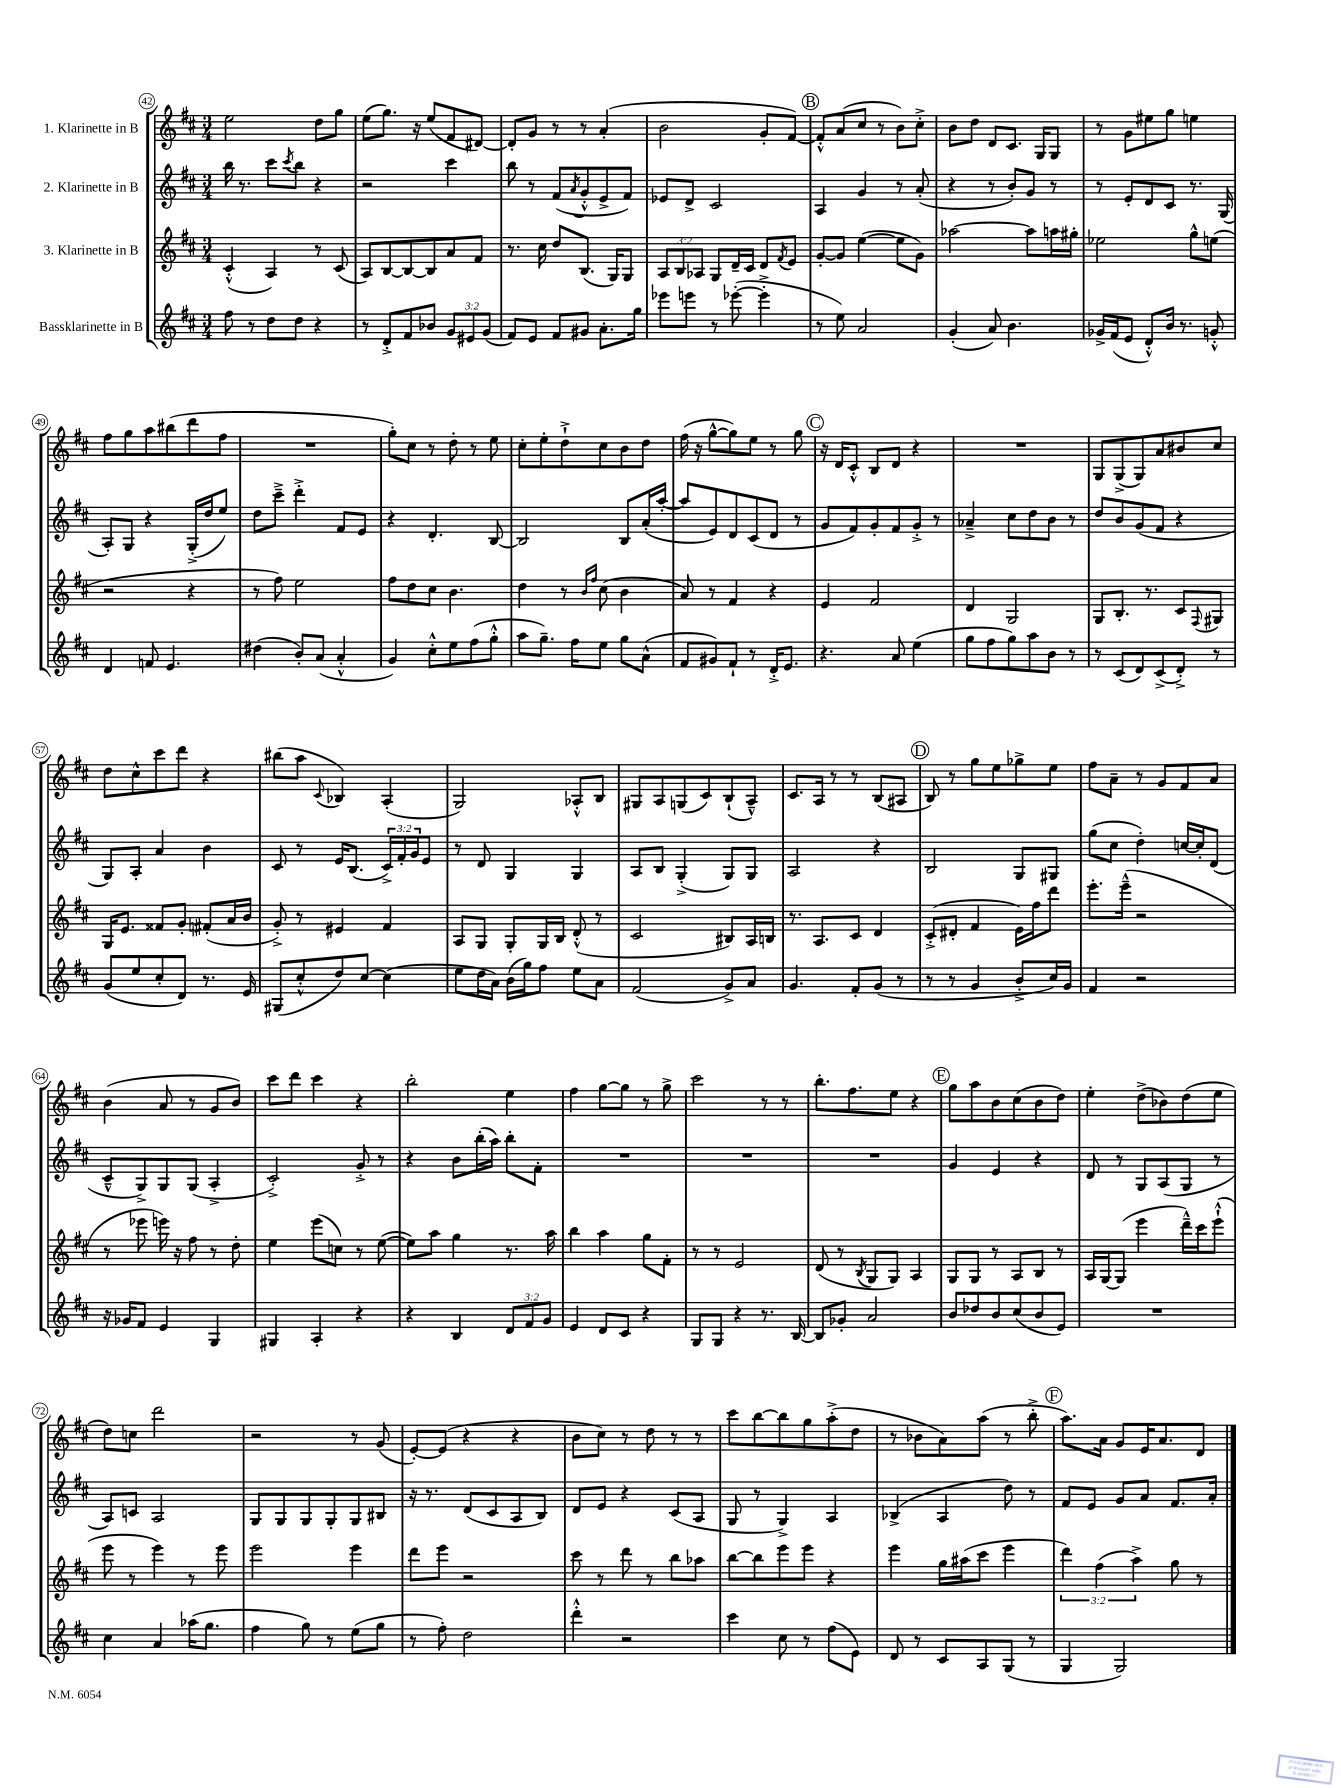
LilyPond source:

<<
\new StaffGroup <<
\new Staff = "s0" \with { instrumentName = "1. Klarinette in B" } {
    \clef treble \key d \major \numericTimeSignature \time 3/4
    e''2 d''8 g''8 |
    e''8( g''8.) r16 e''8( fis'8 dis'8~) |
    dis'8-. g'8 r8 r8 a'4-.( |
    b'2 g'8-. fis'8~) |
    \mark \markup { \circle "B" } fis'8-.-^ a'8( cis''8 r8 b'8) cis''8-.-> |
    b'8 d''8 d'8 cis'8. g16 g8 |
    r8 g'8 eis''8 g''8 e''4 |
    fis''8 g''8 a''8 bis''8( d'''8 fis''8 |
    R2. |
    g''8-.) cis''8 r8 d''8-. r8 e''8 |
    cis''8-. e''8-. d''8-!-> cis''8 b'8 d''8 |
    fis''16( r16 g''8~-^ g''8) e''8 r8 g''8 |
    \mark \markup { \circle "C" } r16 d'16 cis'8-.-^ b8 d'8 r4 |
    R2. |
    g8 g8->( g8) a'8 bis'8 cis''8 |
    d''8 cis''8-^ cis'''8 d'''8 r4 |
    bis''8( a''8 \appoggiatura { cis'8 } bes4) a4-.( |
    g2) aes8-.-^ b8 |
    gis8 a8 g8( cis'8) b8-!( a8---^) |
    cis'8. a16 r8 r8 b8( ais8 |
    \mark \markup { \circle "D" } b8) r8 g''8 e''8 ges''8-> e''8 |
    fis''8 a'8-- r8 g'8 fis'8 a'8 |
    b'4( a'8 r8 g'8 b'8) |
    cis'''8 d'''8 cis'''4 r4 |
    b''2-. e''4 |
    fis''4 g''8~ g''8 r8 g''8-> |
    cis'''2 r8 r8 |
    b''8.-. fis''8. e''8 r4 |
    \mark \markup { \circle "E" } g''8 a''8 b'8 cis''8( b'8 d''8) |
    e''4-. d''8->( bes'8) d''8( e''8 |
    d''8) c''8 d'''2 |
    r2 r8 g'8( |
    e'8~-.) e'8( r4 r4 |
    b'8 cis''8) r8 d''8 r8 r8 |
    cis'''8 b''8~ b''8 g''8 a''8-.->( d''8 |
    r8 bes'8 a'8) a''8( r8 b''8-.-> |
    \mark \markup { \circle "F" } a''8.) a'16 g'8 e'16 a'8. d'8 \bar "|." |
}
\new Staff = "s1" \with { instrumentName = "2. Klarinette in B" } {
    \clef treble \key d \major \numericTimeSignature \time 3/4 \override Staff.TupletNumber.text = #tuplet-number::calc-fraction-text
    b''16 r8. cis'''8 \acciaccatura { cis'''8 } b''8 r4 |
    r2 cis'''4 |
    b''8 r8 fis'8( \acciaccatura { a'8 } g'8-.-^ e'8-> fis'8) |
    ees'8 d'8-> cis'2 |
    \mark \markup { \circle "B" } a4 g'4 r8 a'8-.( |
    r4 r8 b'8-.) g'8 r8 |
    r8 e'8-. d'8 cis'8 r8. g16( |
    a8-.) g8 r4 g16-.->( d''16 e''8) |
    d''8 cis'''8---> d'''4-.-> fis'8 e'8 |
    r4 d'4.-. b8~ |
    b2 b8 a'16-.( a''16~-. |
    a''8 e'8) d'8 cis'8( d'8 r8 |
    \mark \markup { \circle "C" } g'8 fis'8) g'8-. fis'8 g'8-.-> r8 |
    aes'4---> cis''8 d''8 b'8 r8 |
    d''8 b'8 g'8( fis'8 r4 |
    g8) a8-. a'4 b'4 |
    cis'8 r8 e'16 b8.( \tuplet 3/2 { cis'16->) fis'16-. g'16 } e'8 |
    r8 d'8 g4 g4 |
    a8 b8 g4-.->( g8) g8 |
    a2 r4 |
    \mark \markup { \circle "D" } b2 g8 gis8 |
    g''8( cis''8 d''4-.) c''16~ c''16-. d'8( |
    cis'8---^ g8->) g8 g8( a4-.-> |
    cis'2-.->) g'8-.-> r8 |
    r4 b'8 b''16-.( a''16) b''8-. fis'8-. |
    R2. |
    R2. |
    R2. |
    \mark \markup { \circle "E" } g'4 e'4 r4 |
    d'8 r8 g8 a8( g8 r8 |
    a8) c'8 a2 |
    g8 g8 g8 g8-. g8 bis8 |
    r16 r8. d'8( cis'8 a8 b8) |
    d'8 e'8 r4 cis'8( a8 |
    g8 r8 g4->) a4 |
    bes4->( a4 d''8) r8 |
    \mark \markup { \circle "F" } fis'8 e'8 g'8 a'8 fis'8. a'16-. \bar "|." |
}
\new Staff = "s2" \with { instrumentName = "3. Klarinette in B" } {
    \clef treble \key d \major \numericTimeSignature \time 3/4 \override Staff.TupletNumber.text = #tuplet-number::calc-fraction-text
    cis'4-.-^( a4) r8 cis'8( |
    a8) b8~ b8~ b8 a'8 fis'8 |
    r8. cis''16 d''8 b8.( g16) g8 |
    \tuplet 3/2 { a8 b8 aes8 } g8 d'16-- cis'16 d'8 \acciaccatura { fis'8 } e'8 |
    \mark \markup { \circle "B" } g'8~-. g'8 e''4~( e''8 g'8) |
    aes''2~ aes''8 a''16 gis''16-. |
    ees''2 g''8-^ e''8( |
    r2 r4 |
    r8 fis''8) e''2 |
    fis''8 d''8 cis''8 b'4. |
    d''4 r8 \grace { b'16 fis''16 } cis''8( b'4 |
    a'8) r8 fis'4 r4 |
    \mark \markup { \circle "C" } e'4 fis'2 |
    d'4 g2 |
    g8 b8.-. r8. cis'8 \appoggiatura { fis8 } gis8 |
    g16 e'8. fisis'8 g'8-. fis'8-.( a'16 b'16 |
    g'8-.->) r8 eis'4 fis'4 |
    a8 g8 g8-. g16 b16 d'8-.-^( r8 |
    cis'2 bis8) a16 b16 |
    r8. a8. cis'8 d'4 |
    \mark \markup { \circle "D" } cis'8-.->( dis'8-. fis'4 e'16) fis''16 d'''8 |
    e'''8.-. e'''16---^( r2 |
    r8 ees'''8 e'''16) r16 fis''8 r8 d''8-. |
    e''4 e'''8( c''8) r8 e''8~( |
    e''8) a''8 g''4 r8. a''16 |
    b''4 a''4 g''8 fis'8-. |
    r8 r8 e'2 |
    d'8( r8 \acciaccatura { b8 } g8 g8) a4 |
    \mark \markup { \circle "E" } g8 g8 r8 a8 b8 r8 |
    a16 g16~ g8( e'''4 d'''16---^) cis'''16 e'''8-!-^( |
    e'''8 r8 e'''4) r8 e'''8 |
    e'''2 e'''4 |
    d'''8 e'''8 r2 |
    cis'''8 r8 d'''8 r8 b''8 aes''8 |
    b''8~ b''8 e'''8 e'''8 r4 |
    e'''4 g''16 ais''16( cis'''8 e'''4 |
    \mark \markup { \circle "F" } \tuplet 3/2 { d'''4) fis''4( a''4->) } g''8 r8 \bar "|." |
}
\new Staff = "s3" \with { instrumentName = "Bassklarinette in B" } {
    \clef treble \key d \major \numericTimeSignature \time 3/4 \override Staff.TupletNumber.text = #tuplet-number::calc-fraction-text
    fis''8 r8 d''8 d''8 r4 |
    r8 d'8-.-> fis'8 bes'8 \tuplet 3/2 { g'8 eis'8 g'8( } |
    fis'8) e'8 fis'8 gis'8 a'8.-. g''16 |
    ees'''8 e'''8 r8 ees'''8~-.( ees'''4-.-> |
    \mark \markup { \circle "B" } r8 e''8) a'2 |
    g'4-.( a'8) b'4. |
    ges'16-> fis'16( e'8 d'8-.-^) b'16 r8. g'8-.-^ |
    d'4 f'8 e'4. |
    dis''4( b'8-.) a'8( a'4-.-^ |
    g'4) cis''8-.-^ e''8 fis''8( g''8-.-^ |
    a''8 g''8.--) fis''16 e''8 g''8 a'8-^( |
    fis'8 gis'8) fis'8-! r8 d'16-.-> e'8. |
    \mark \markup { \circle "C" } r4. a'8 e''4( |
    g''8 fis''8 g''8) a''8 b'8 r8 |
    r8 cis'8( d'8) cis'8->( d'8-.->) r8 |
    g'8( e''8 cis''8-. d'8) r8. e'16 |
    gis8( cis''8-.-^ d''8) cis''8~ cis''4( |
    e''8 d''16 a'16) b'16( g''16) fis''8 e''8 a'8 |
    fis'2( g'8->) a'8 |
    g'4. fis'8-. g'8( r8 |
    \mark \markup { \circle "D" } r8 r8 g'4 b'8-.-> cis''16) g'16 |
    fis'4 r2 |
    r16 ges'16 fis'8 e'4 g4 |
    gis4 a4-. r4 |
    r4 b4 \tuplet 3/2 { d'8 fis'8 g'8 } |
    e'4 d'8 cis'8 r4 |
    g8 g8 r4 r8. b16~ |
    b8 ges'8-. a'2 |
    \mark \markup { \circle "E" } b'8 des''8 b'8 cis''8( b'8 e'8) |
    R2. |
    cis''4 a'4 aes''16( g''8. |
    fis''4 g''8) r8 e''8( g''8 |
    r8 fis''8-.) d''2 |
    d'''4-.-^ r2 |
    cis'''4 cis''8 r8 fis''8( e'8) |
    d'8 r8 cis'8 a8 g8( r8 |
    \mark \markup { \circle "F" } g4 g2) \bar "|." |
}
>>
>>
\layout { \context { \Score currentBarNumber = #42 \override BarNumber.stencil = #(make-stencil-circler 0.1 0.3 ly:text-interface::print) } }
